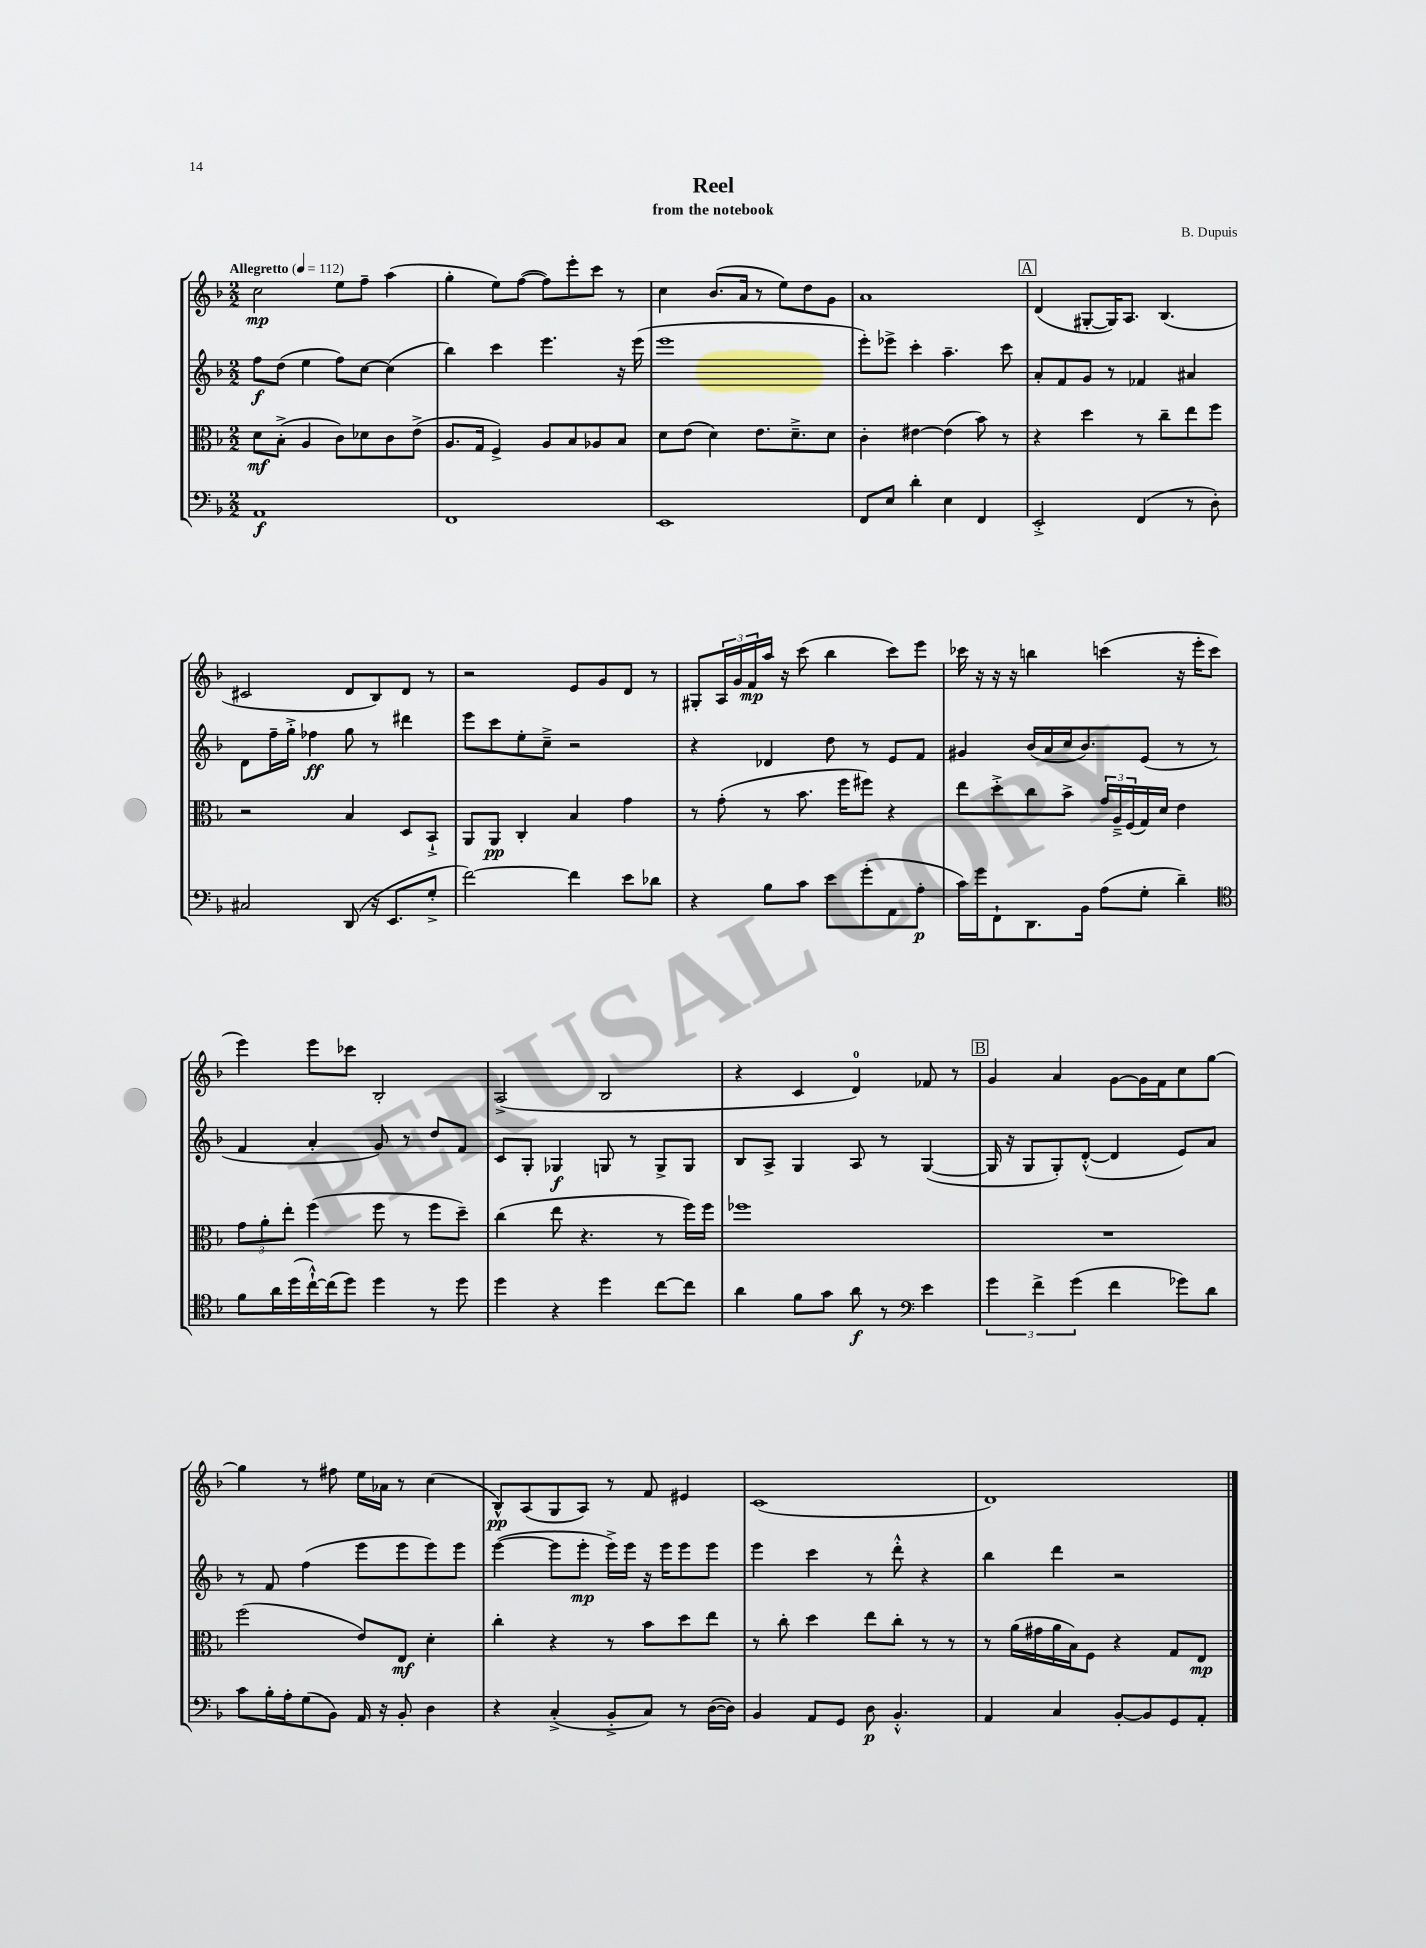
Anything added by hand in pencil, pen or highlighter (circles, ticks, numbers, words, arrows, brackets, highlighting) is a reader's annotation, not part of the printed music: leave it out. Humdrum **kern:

**kern	**kern	**kern	**kern
*staff4	*staff3	*staff2	*staff1
*clefF4	*clefC3	*clefG2	*clefG2
*k[b-]	*k[b-]	*k[b-]	*k[b-]
*M2/2	*M2/2	*M2/2	*M2/2
*MM112	*MM112	*MM112	*MM112
1AA	8d	8ff	2cc
.	(8B-'^	(8dd	.
.	4A	4ee	.
.	8c)	8ff)	8ee
.	8d-	[8cc	8ff~
.	8c	(4cc]	(4aa
.	(8e^	.	.
=	=	=	=
1FF	8.A	4bb-)	4gg'
.	16G	.	.
.	4F^)	4ccc	8ee)
.	.	.	([8ff
.	8A	4.eee	8ff])
.	8B-	.	8eee'
.	8A-	.	8ccc
.	8B-	16r	8r
.	.	(16eee	.
=	=	=	=
1EE	8d	1eee	4cc
.	(8e	.	.
.	4d)	.	(8.b-
.	.	.	16a
.	8.e	.	8r
.	.	.	8ee)
.	8.d~^	.	.
.	.	.	8dd
.	8d	.	8g
=	=	=	=
8FF	4c'	8eee')	1a
8E	.	8eee-^	.
4d'	[4e#	4ccc'	.
4E	(4e#]	4.aa~	.
4FF	8b-)	.	.
.	8r	8ccc	.
=	=	=	=
2EE'^	4r	8a'	(4d
.	.	8f	.
.	4dd	8g	[8G#'
.	.	8r	16G#])
.	.	.	8.A
(4FF	8r	4f-	.
.	8cc~	.	(4.B-
8r	8ee	4a#	.
8D')	8ff	.	.
=	=	=	=
2C#	2r	8d	2c#
.	.	16ff~	.
.	.	16gg'^	.
.	.	4ff-	.
(8DD	4B-	8gg	8d
16r	.	8r	8B-)
8.EE	.	.	.
.	8D	4ddd#	8d
8G'^	8BB-`^	.	8r
=	=	=	=
[2f)	8AA	8eee	2r
.	8AA	8ccc	.
.	4C'	8ee'	.
.	.	8cc~^	.
4f]	4B-	2r	8e
.	.	.	8g
8e	4g	.	8d
8d-	.	.	8r
=	=	=	=
4r	8r	4r	8G#'
.	(8g'	.	24A
.	.	.	24g
.	.	.	24f
8B-	8r	4d-	16aa
.	.	.	16r
8c	8.b-	.	(8ccc
8e	.	8dd	4bb-
.	16ff	.	.
(8g'	8ff#)	8r	.
8AA	4r	8e	8ccc)
8A'	.	8f	8eee
=	=	=	=
16c)	8ee	4g#	16ccc-
16g	.	.	16r
8FF`	8dd'^	.	16r
.	.	.	16r
8.DD	8cc	(16b-	4bb
.	.	16a	.
.	8b-^	16cc	.
16BB-	.	8.b-)	.
(8A	24g	.	(4ccc
.	24A~^	.	.
.	(24F	.	.
8G'	16G)	(8e	.
.	16d	.	.
4d~)	4e	8r	16r
.	.	.	16eee'
.	.	8r	8ccc
=	=	=	=
*clefC4	*	*	*
8f	12g	4f	4eee)
.	12a'	.	.
16a	.	.	.
.	12ee'	.	.
(16dd	.	.	.
[16cc`^^)	(4ff	4a'	8eee
(16cc]	.	.	.
8dd)	.	.	8ccc-
4dd	8ff	8g)	2B-'
.	8r	8r	.
8r	8ff	8dd	.
8dd	8dd~)	8f	.
=	=	=	=
4dd	(4cc	8c	(2A^
.	.	8G'	.
4r	8ee	4G-	.
.	4.r	.	.
4dd	.	8G	2B-
.	.	8r	.
[8cc	8r	8G^	.
8cc]	16ff)	8G	.
.	16ff	.	.
=	=	=	=
4a	1ff-	8B-	4r
.	.	8A^	.
8f	.	4G	4c
8g	.	.	.
8a	.	8A	4d)
8r	.	8r	.
*clefF4	*	*	*
4e	.	([4G	8f-
.	.	.	8r
=	=	=	=
6g	1r	16G]	4g
.	.	16r	.
.	.	8G	.
6f^	.	.	.
.	.	8G')	4a
(6g	.	.	.
.	.	([8d'^^	.
4f	.	4d]	[8g
.	.	.	16g]
.	.	.	16f
8g-)	.	8e)	8cc
8d	.	8a	[8gg
=	=	=	=
8c	(2ff	8r	4gg]
16B-'	.	8f	.
16A'	.	.	.
(8G	.	(4ff	8r
8BB-)	.	.	8ff#
16AA	8e)	8eee	16ee
16r	.	.	16a-
8BB-'	8E	8eee	8r
4D	4d'	8eee)	(4cc
.	.	8eee	.
=	=	=	=
4r	4cc'	([4eee	8B-^^)
.	.	.	(8A
(4C'^	4r	8eee]	8G
.	.	8eee'	8A)
8BB-'^	8r	16eee^)	8r
.	.	16eee	.
8C)	8b-	16r	8f
.	.	16eee	.
8r	8dd	8eee	4e#
([16D	8ee	8eee	.
16D])	.	.	.
=	=	=	=
4BB-	8r	4eee	(1c
.	8cc'	.	.
8AA	4dd	4ccc	.
8GG	.	.	.
8D	8ee	8r	.
4.BB-'^^	8cc'	8ddd'^^	.
.	8r	4r	.
.	8r	.	.
=	=	=	=
4AA	8r	4bb-	1d)
.	(16a	.	.
.	16g#	.	.
4C	16a	4ddd	.
.	16B-)	.	.
.	8F	.	.
[8BB-'	4r	2r	.
8BB-]	.	.	.
8GG	8G	.	.
8AA'	8E	.	.
==	==	==	==
*-	*-	*-	*-
